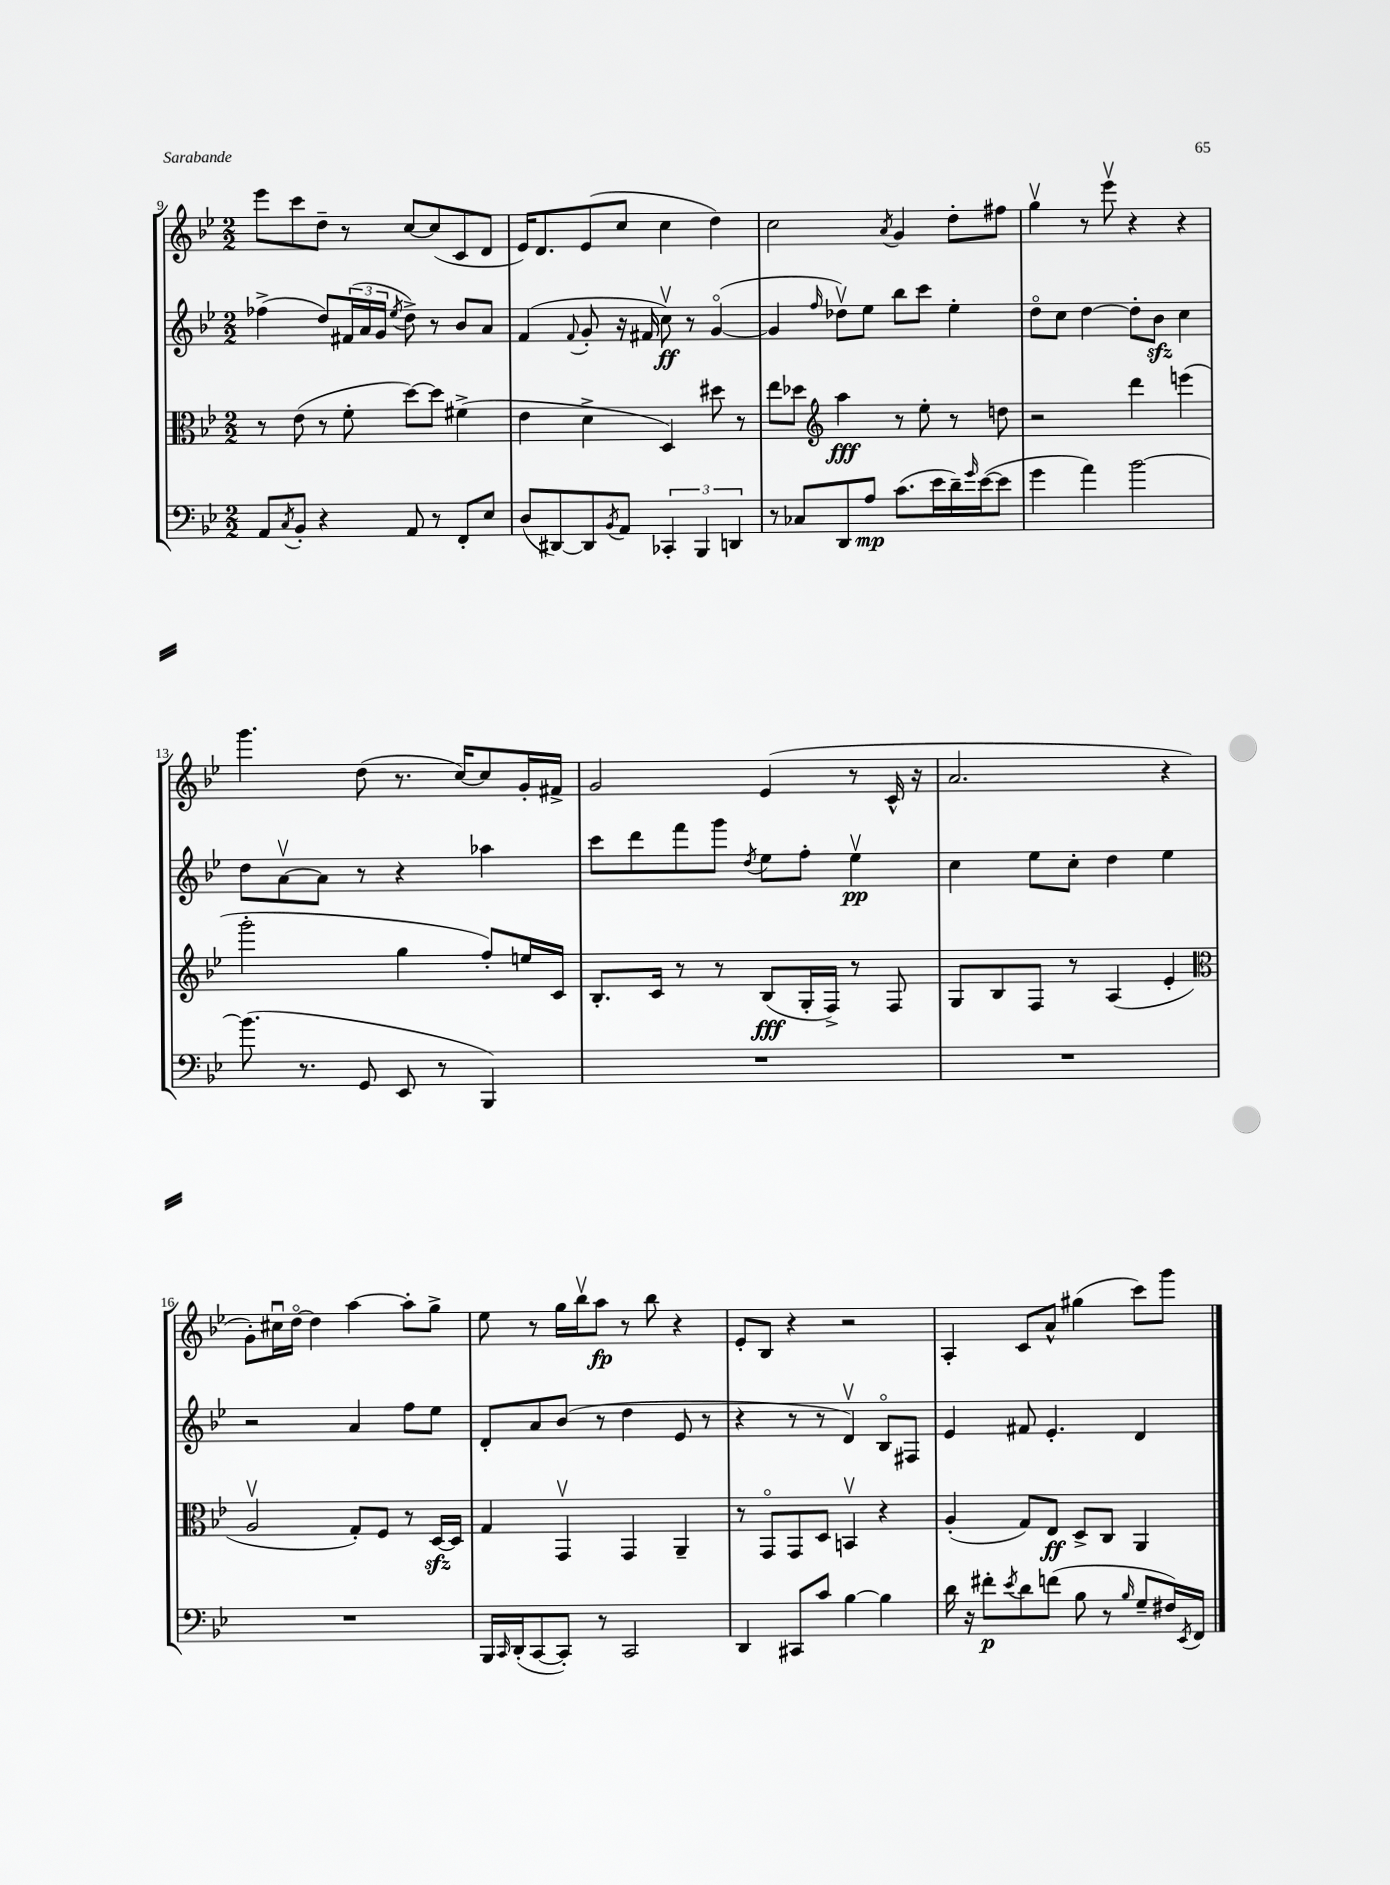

**kern	**kern	**kern	**kern
*staff4	*staff3	*staff2	*staff1
*clefF4	*clefC3	*clefG2	*clefG2
*k[b-e-]	*k[b-e-]	*k[b-e-]	*k[b-e-]
*M2/2	*M2/2	*M2/2	*M2/2
8AA	8r	(4ff-^	8eee-
8qC	.	.	.
8BB-'	(8e-	.	8ccc
4r	8r	8dd)	8dd~
.	8f'	(24f#	8r
.	.	24a	.
.	.	24g	.
.	.	8qee-	.
8AA	[8dd)	8dd^)	[8cc
8r	8dd]	8r	(8cc]
8FF'	(4f#^	8b-	8c
8E-	.	8a	8d
=	=	=	=
(8D	4e-	(4f	16e-)
.	.	.	8.d
[8DD#)	.	.	.
.	.	8qqf	.
8DD#]	4d^	8g'	(8e-
8qBB-	.	.	.
8AA	.	16r	8cc
.	.	16f#	.
6CC-'	4D)	8ccv)	4cc
.	.	8r	.
6BBB-	.	.	.
.	8dd#	([4go	4dd)
6DD	.	.	.
.	8r	.	.
=	=	=	=
8r	8ee-	4g]	2cc
8C-	8dd-	.	.
*	*clefG2	*	*
.	.	16qqff	.
8DD	4aa	8dd-v)	.
8A	.	8ee-	.
.	.	.	8qa
(8.c	8r	8bb-	4g
.	8ee-'	8ccc	.
16e-	.	.	.
16d~)	8r	4ee-'	8dd'
16qqg	.	.	.
([16e-	.	.	.
8e-]	8dd	.	8ff#
=	=	=	=
4g	2r	8ddo	4ggv
.	.	8cc	.
4a)	.	[4dd	8r
.	.	.	8eee-v
[2b-	4ddd	8dd']	4r
.	.	8b-	.
.	(4eee	4cc	4r
=	=	=	=
(8.b-]	2ggg'	8dd	4.ggg
.	.	[8av	.
8.r	.	.	.
.	.	8a]	.
8GG	.	8r	(8dd
8EE-	4gg	4r	8.r
8r	.	.	.
.	.	.	[16cc)
4BBB-)	8ff')	4aa-	8cc]
.	16ee	.	16g'
.	16c	.	16f#^
=	=	=	=
1r	8.B-'	8ccc	2g
.	.	8ddd	.
.	16c	.	.
.	8r	8fff	.
.	8r	8ggg	.
.	.	8qdd	.
.	(8B-	8ee-	(4e-
.	16G'	8ff'	.
.	16F^)	.	.
.	8r	4ee-v	8r
.	8F	.	16c^^
.	.	.	16r
=	=	=	=
1r	8G	4cc	2.a
.	8B-	.	.
.	8F	8ee-	.
.	8r	8cc'	.
.	(4A	4dd	.
.	4e-'	4ee-	4r
=	=	=	=
*	*clefC3	*	*
1r	2Av	2r	8g')
.	.	.	16cc#u
.	.	.	[16ddo
.	.	.	4dd]
.	8G')	4a	[4aa
.	8F	.	.
.	8r	8ff	8aa']
.	[16D	8ee-	8gg^
.	16D]	.	.
=	=	=	=
16BBB-	4G	8d'	8ee-
16qqCC	.	.	.
(16DD'	.	.	.
[8CC	.	8a	8r
8CC'])	4GGv	(8b-	16gg
.	.	.	16bb-v
8r	.	8r	8aa
2CC	4GG	4dd	8r
.	.	.	8bb-
.	4AA~	8e-	4r
.	.	8r	.
=	=	=	=
4DD	8r	4r	8e-'
.	8GGo	.	8B-
8CC#	8GG	8r	4r
8c	8D	8r	.
[4B-	4BBv	4dv)	2r
4B-]	4r	8B-o	.
.	.	8F#	.
=	=	=	=
16d	(4A'	4e-	4A'
16r	.	.	.
8f#'	.	.	.
8qe-	.	.	.
8d	8G)	8f#	8c
(8f	8E-	4.e-'	8a^^
8B-	8D^	.	(4gg#
8r	8C	.	.
16qqB-	.	.	.
8G~	4AA	4d	8ccc)
16F#)	.	.	8ggg
8qEE-	.	.	.
16FF	.	.	.
==	==	==	==
*-	*-	*-	*-
